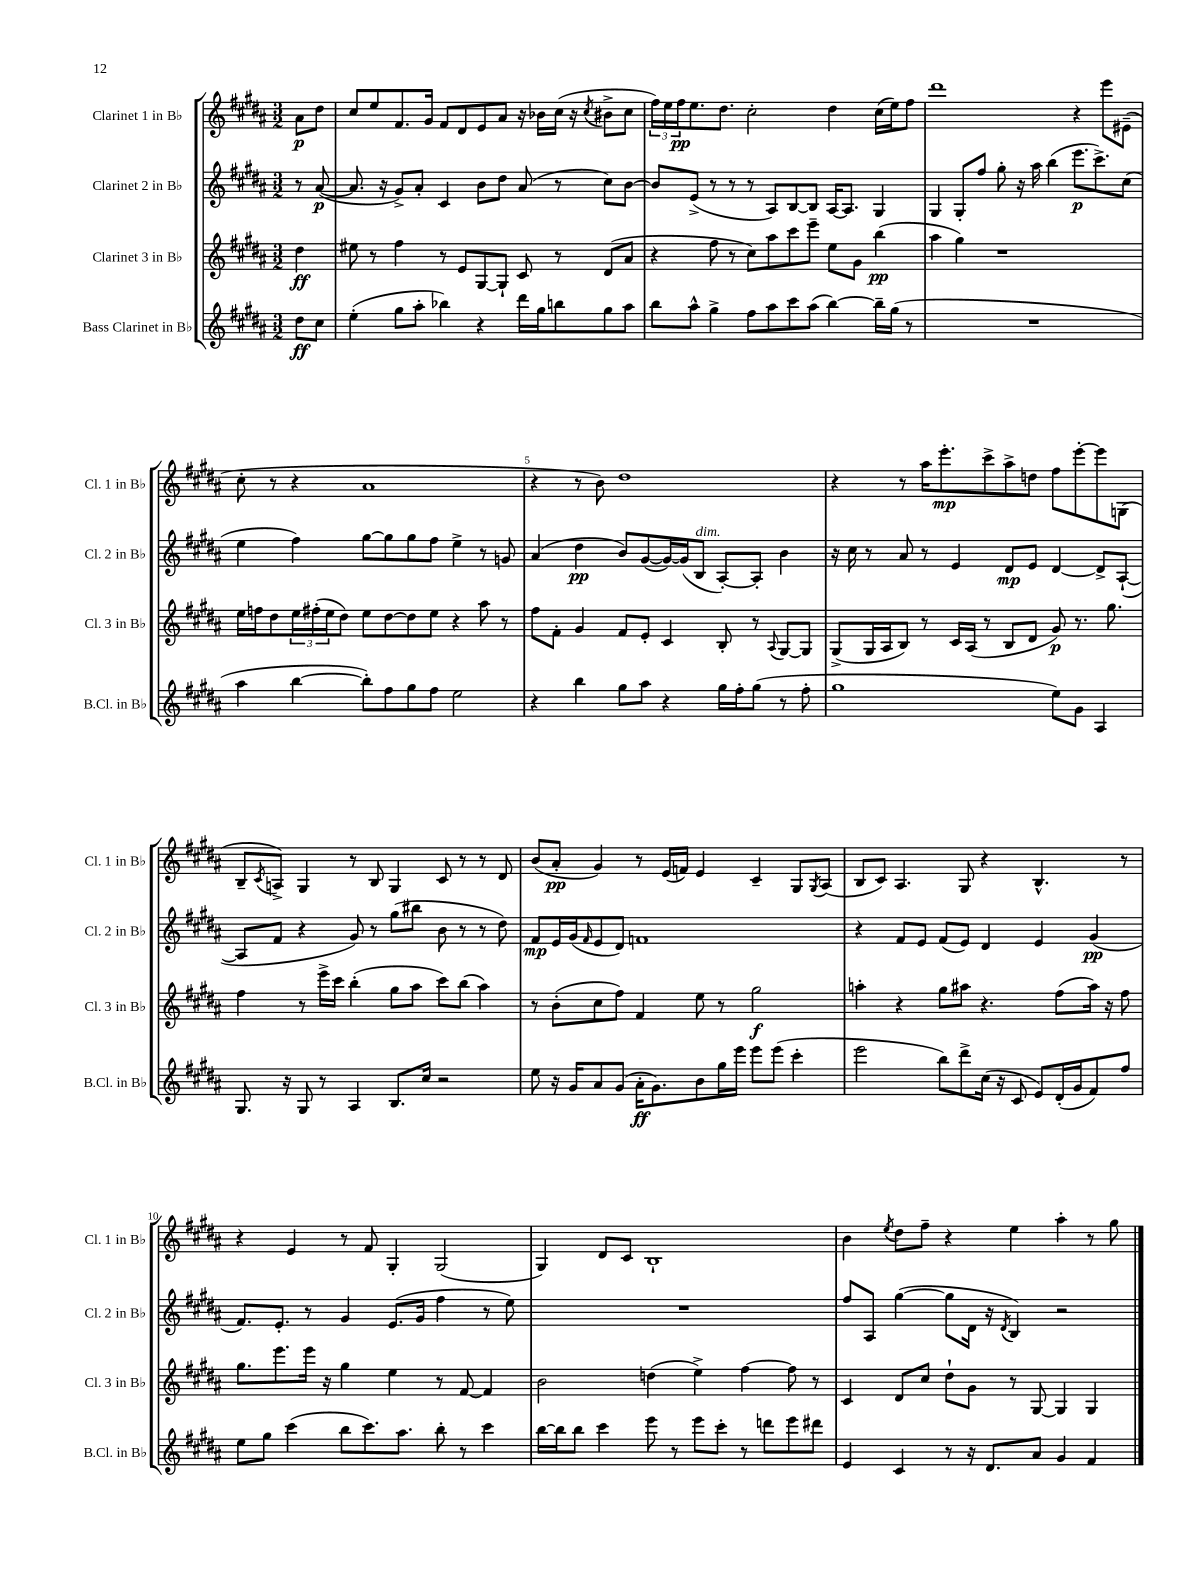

**kern	**dynam	**kern	**dynam	**kern	**dynam	**kern	**dynam
*part4	*part4	*part3	*part3	*part2	*part2	*part1	*part1
*staff4	*staff4	*staff3	*staff3	*staff2	*staff2	*staff1	*staff1
*I"Bass Clarinet in B♭	*	*I"Clarinet 3 in B♭	*	*I"Clarinet 2 in B♭	*	*I"Clarinet 1 in B♭	*
*I'B.Cl. in B♭	*	*I'Cl. 3 in B♭	*	*I'Cl. 2 in B♭	*	*I'Cl. 1 in B♭	*
*clefG2	*	*clefG2	*	*clefG2	*	*clefG2	*
*k[f#c#g#d#a#]	*	*k[f#c#g#d#a#]	*	*k[f#c#g#d#a#]	*	*k[f#c#g#d#a#]	*
*M3/2	*	*M3/2	*	*M3/2	*	*M3/2	*
=	=	=	=	=	=	=	=
8dd#\L	ff	4dd#\	ff	8r	.	8a#\L	p
8cc#\J	.	.	.	([8a#/	p	8dd#\J	.
=1	=1	=1	=1	=1	=1	=1	=1
(4ee'\	.	8ee#X\	.	8.a#/]	.	8cc#/L	.
.	.	8r	.	.	.	8ee/	.
.	.	.	.	16r	.	.	.
8gg#\L	.	4ff#\	.	8g#^/L)	.	8.f#/	.
8aa#'\J	.	.	.	8a#'/J	.	.	.
.	.	.	.	.	.	16g#/Jk	.
4bb-X\)	.	8r	.	4c#/	.	8f#/L	.
.	.	8e/L	.	.	.	8d#/	.
4r	.	[8G#/	.	8b\L	.	8e/	.
.	.	8G#`/J]	.	8dd#\J	.	8a#/J	.
16ddd#\LL	.	8c#/	.	(8a#/	.	16r	.
16gg#\J	.	.	.	.	.	16b-X\LL	.
8bbn\	.	8r	.	8r	.	(16cc#\JJ	.
.	.	.	.	.	.	16r	.
.	.	.	.	.	.	8qcc#/	.
8gg#\	.	(8d#/L	.	8cc#\L)	.	8b#X^\L	.
8aa#\J	.	8a#/J	.	[8b\J	.	8cc#\J	.
=2	=2	=2	=2	=2	=2	=2	=2
8bb\L	.	4r	.	8b/L]	.	24ff#\LL)	.
.	.	.	.	.	.	24ee\	.
.	.	.	.	.	.	24ff#\J	pp
8aa#^^\J	.	.	.	(8e^/J	.	8.ee\	.
4gg#^\	.	8ff#\	.	8r	.	.	.
.	.	.	.	.	.	8.dd#\J	.
.	.	8r	.	8r	.	.	.
8ff#\L	.	8cc#\L)	.	8r	.	2cc#'\	.
8aa#\	.	8aa#\	.	8A#/L)	.	.	.
8ccc#\	.	8ccc#\	.	[8B/	.	.	.
(8aa#\J	.	8eee~\J	.	8B/J]	.	.	.
[4bb\)	.	8ee\L	.	[16A#/KL	.	4dd#\	.
.	.	.	.	8.A#/J]	.	.	.
.	.	8g#\J	.	.	.	.	.
16bb~\LL]	.	(4bb\	pp	4G#/	.	(16cc#\LL	.
(16gg#\JJ	.	.	.	.	.	16ee\J)	.
8r	.	.	.	.	.	8ff#\J	.
=3	=3	=3	=3	=3	=3	=3	=3
1.r	.	4aa#\	.	4G#/	.	1ddd#	.
.	.	4gg#\)	.	8G#'/L	.	.	.
.	.	.	.	8ff#/J	.	.	.
.	.	1r	.	8gg#'\	.	.	.
.	.	.	.	16r	.	.	.
.	.	.	.	16aa#\	.	.	.
.	.	.	.	(4bb\	.	.	.
.	.	.	.	8.eee\L	p	4r	.
.	.	.	.	8.ccc#^\)	.	.	.
.	.	.	.	.	.	8eee\L	.
.	.	.	.	(8cc#\J	.	(8e#X~\J	.
!!LO:LB:g=z
=4	=4	=4	=4	=4	=4	=4	=4
4aa#\	.	16ee\LL	.	4ee\	.	8cc#'\	.
.	.	16ffn\J	.	.	.	.	.
.	.	8dd#\	.	.	.	8r	.
[4bb\	.	24ee\L	.	4ff#\)	.	4r	.
.	.	(24ff#X'\	.	.	.	.	.
.	.	24ee\J	.	.	.	.	.
.	.	8dd#\J)	.	.	.	.	.
8bb'\L])	.	8ee\L	.	[8gg#\L	.	1a#	.
8ff#\	.	[8dd#\	.	8gg#\]	.	.	.
8gg#\	.	8dd#\]	.	8gg#\	.	.	.
8ff#\J	.	8ee\J	.	8ff#\J	.	.	.
2ee\	.	4r	.	4ee^\	.	.	.
.	.	8aa#\	.	8r	.	.	.
.	.	8r	.	8gn/	.	.	.
=5	=5	=5	=5	=5	=5	=5	=5
4r	.	8ff#\L	.	(4a#/	.	4r	.
.	.	8f#'\J	.	.	.	.	.
4bb\	.	4g#/	.	4dd#\	pp	8r	.
.	.	.	.	.	.	8b\)	.
8gg#\L	.	8f#/L	.	8b/L)	.	1dd#	.
8aa#\J	.	8e'/J	.	([8g#/	.	.	.
4r	.	4c#/	.	16g#/L_)	.	.	.
.	.	.	.	(16g#/J]	.	.	.
!	!	!	!	!LO:TX:a:i:t=dim.	!	!	!
.	.	.	.	8B/J	.	.	.
16gg#\LL	.	8B'/	.	[8A#'/L)	.	.	.
16ff#'\J	.	.	.	.	.	.	.
(8gg#\J	.	8r	.	8A#'/J]	.	.	.
.	.	8qqA#/	.	.	.	.	.
8r	.	[8G#/L	.	4b\	.	.	.
8ff#'\	.	8G#/J]	.	.	.	.	.
=6	=6	=6	=6	=6	=6	=6	=6
1gg#	.	(8G#^/L	.	16r	.	4r	.
.	.	.	.	16cc#\	.	.	.
.	.	16G#/L	.	8r	.	.	.
.	.	16A#/J	.	.	.	.	.
.	.	8B/J)	.	8a#/	.	8r	.
.	.	8r	.	8r	.	16aa#\KL	.
.	.	.	.	.	.	8.eee'\	mp
.	.	16c#/LL	.	4e/	.	.	.
.	.	(16A#/JJ	.	.	.	.	.
.	.	8r	.	.	.	8ccc#^\	.
.	.	8B/L	.	8d#/L	mp	8aa#^\	.
.	.	8d#/J	.	8e/J	.	8ddn\J	.
8ee\L)	.	8g#/)	p	[4d#/	.	8ff#\L	.
8g#\J	.	8.r	.	.	.	[8eee'\	.
4A#/	.	.	.	8d#^/L]	.	8eee\]	.
.	.	8.gg#\	.	.	.	.	.
.	.	.	.	([8A#`/J	.	(8Gn\J	.
!!LO:LB:g=z
=7	=7	=7	=7	=7	=7	=7	=7
8.G#/	.	4ff#\	.	8A#/L]	.	8B~/L	.
.	.	.	.	.	.	8qc#/	.
.	.	.	.	8f#/J	.	8An^/J)	.
16r	.	.	.	.	.	.	.
8G#/	.	8r	.	4r	.	4G#/	.
8r	.	16eee^\LL	.	.	.	.	.
.	.	16ccc#\JJ	.	.	.	.	.
4A#/	.	(4bb'\	.	8g#/)	.	8r	.
.	.	.	.	8r	.	8B/	.
8.B/L	.	8gg#\L	.	(8gg#\L	.	4G#/	.
.	.	8aa#\J	.	8bb#X\J	.	.	.
16cc#/Jk	.	.	.	.	.	.	.
2r	.	8ccc#\L)	.	8b\	.	8c#/	.
.	.	(8bb\J	.	8r	.	8r	.
.	.	4aa#\)	.	8r	.	8r	.
.	.	.	.	8dd#\)	.	8d#/	.
=8	=8	=8	=8	=8	=8	=8	=8
8ee\	.	8r	.	8f#/L	mp	(8b/L	.
16r	.	(8b'\L	.	16e/L	.	8a#'/J	pp
16g#/KL	.	.	.	(16g#/J	.	.	.
.	.	.	.	16qqf#/	.	.	.
8a#/	.	8cc#\	.	8e/	.	4g#/)	.
(8g#/J	.	8ff#\J)	.	8d#/J)	.	.	.
16a#'\KL	ff	4f#/	.	1fn	.	8r	.
8.g#\)	.	.	.	.	.	.	.
.	.	.	.	.	.	(16e/LL	.
.	.	.	.	.	.	16fn/JJ)	.
8b\	.	8ee\	.	.	.	4e/	.
16gg#\L	.	8r	.	.	.	.	.
16eee\JJ	.	.	.	.	.	.	.
8eee\L	.	2gg#\	f	.	.	4c#~/	.
(8eee\J	.	.	.	.	.	.	.
4ccc#'\	.	.	.	.	.	8G#/L	.
.	.	.	.	.	.	8qG#/	.
.	.	.	.	.	.	(8A#/J	.
=9	=9	=9	=9	=9	=9	=9	=9
2eee\	.	4aan'\	.	4r	.	8B/L	.
.	.	.	.	.	.	8c#/J)	.
.	.	4r	.	8f#/L	.	4.A#/	.
.	.	.	.	8e/J	.	.	.
8bb\L)	.	8gg#\L	.	(8f#/L	.	.	.
8ddd#^\	.	8aa#X\J	.	8e/J)	.	8G#/	.
(16cc#\Jk	.	4.r	.	4d#/	.	4r	.
16r	.	.	.	.	.	.	.
8c#/	.	.	.	.	.	.	.
8e/L)	.	.	.	4e/	.	4.B^^/	.
(16d#'/L	.	(8ff#\L	.	.	.	.	.
16g#/J	.	.	.	.	.	.	.
8f#/)	.	16aa#\Jk)	.	(4g#/	pp	.	.
.	.	16r	.	.	.	.	.
8ff#/J	.	8ff#\	.	.	.	8r	.
!!LO:LB:g=z
=10	=10	=10	=10	=10	=10	=10	=10
8ee\L	.	8.gg#\L	.	8.f#/L)	.	4r	.
8gg#\J	.	.	.	.	.	.	.
.	.	8.eee\	.	8.e'/J	.	.	.
(4ccc#\	.	.	.	.	.	4e/	.
.	.	16eee\Jk	.	8r	.	.	.
.	.	16r	.	.	.	.	.
8bb\L	.	4gg#\	.	4g#/	.	8r	.
8.ccc#\)	.	.	.	.	.	8f#/	.
.	.	4ee\	.	(8.e/L	.	4G#'/	.
8.aa#\J	.	.	.	.	.	.	.
.	.	.	.	16g#/Jk	.	.	.
8bb'\	.	8r	.	4ff#\	.	(2G#/	.
8r	.	[8f#/	.	.	.	.	.
4ccc#\	.	4f#/]	.	8r	.	.	.
.	.	.	.	8ee\)	.	.	.
=11	=11	=11	=11	=11	=11	=11	=11
[16bb\LL	.	2b\	.	1.r	.	4G#/)	.
16bb\J]	.	.	.	.	.	.	.
8bb\J	.	.	.	.	.	.	.
4ccc#\	.	.	.	.	.	8d#/L	.
.	.	.	.	.	.	8c#/J	.
8eee\	.	(4ddn\	.	.	.	1B`	.
8r	.	.	.	.	.	.	.
8eee\L	.	4ee^\)	.	.	.	.	.
8ccc#'\J	.	.	.	.	.	.	.
8r	.	[4ff#\	.	.	.	.	.
8dddn\L	.	.	.	.	.	.	.
8eee\	.	8ff#\]	.	.	.	.	.
8ddd#X\J	.	8r	.	.	.	.	.
=12	=12	=12	=12	=12	=12	=12	=12
4e/	.	4c#/	.	8ff#/L	.	4b\	.
.	.	.	.	8A#/J	.	.	.
.	.	.	.	.	.	8qee/	.
4c#/	.	8d#/L	.	([4gg#\	.	8dd#\L	.
.	.	8cc#/J	.	.	.	8ff#~\J	.
8r	.	8dd#`\L	.	8gg#\L]	.	4r	.
16r	.	8g#\J	.	16d#\Jk	.	.	.
8.d#/L	.	.	.	16r	.	.	.
.	.	.	.	8qd#/	.	.	.
.	.	8r	.	4B/)	.	4ee\	.
8a#/J	.	[8G#/	.	.	.	.	.
4g#/	.	4G#/]	.	2r	.	4aa#'\	.
4f#/	.	4G#/	.	.	.	8r	.
.	.	.	.	.	.	8gg#\	.
==	==	==	==	==	==	==	==
*-	*-	*-	*-	*-	*-	*-	*-
